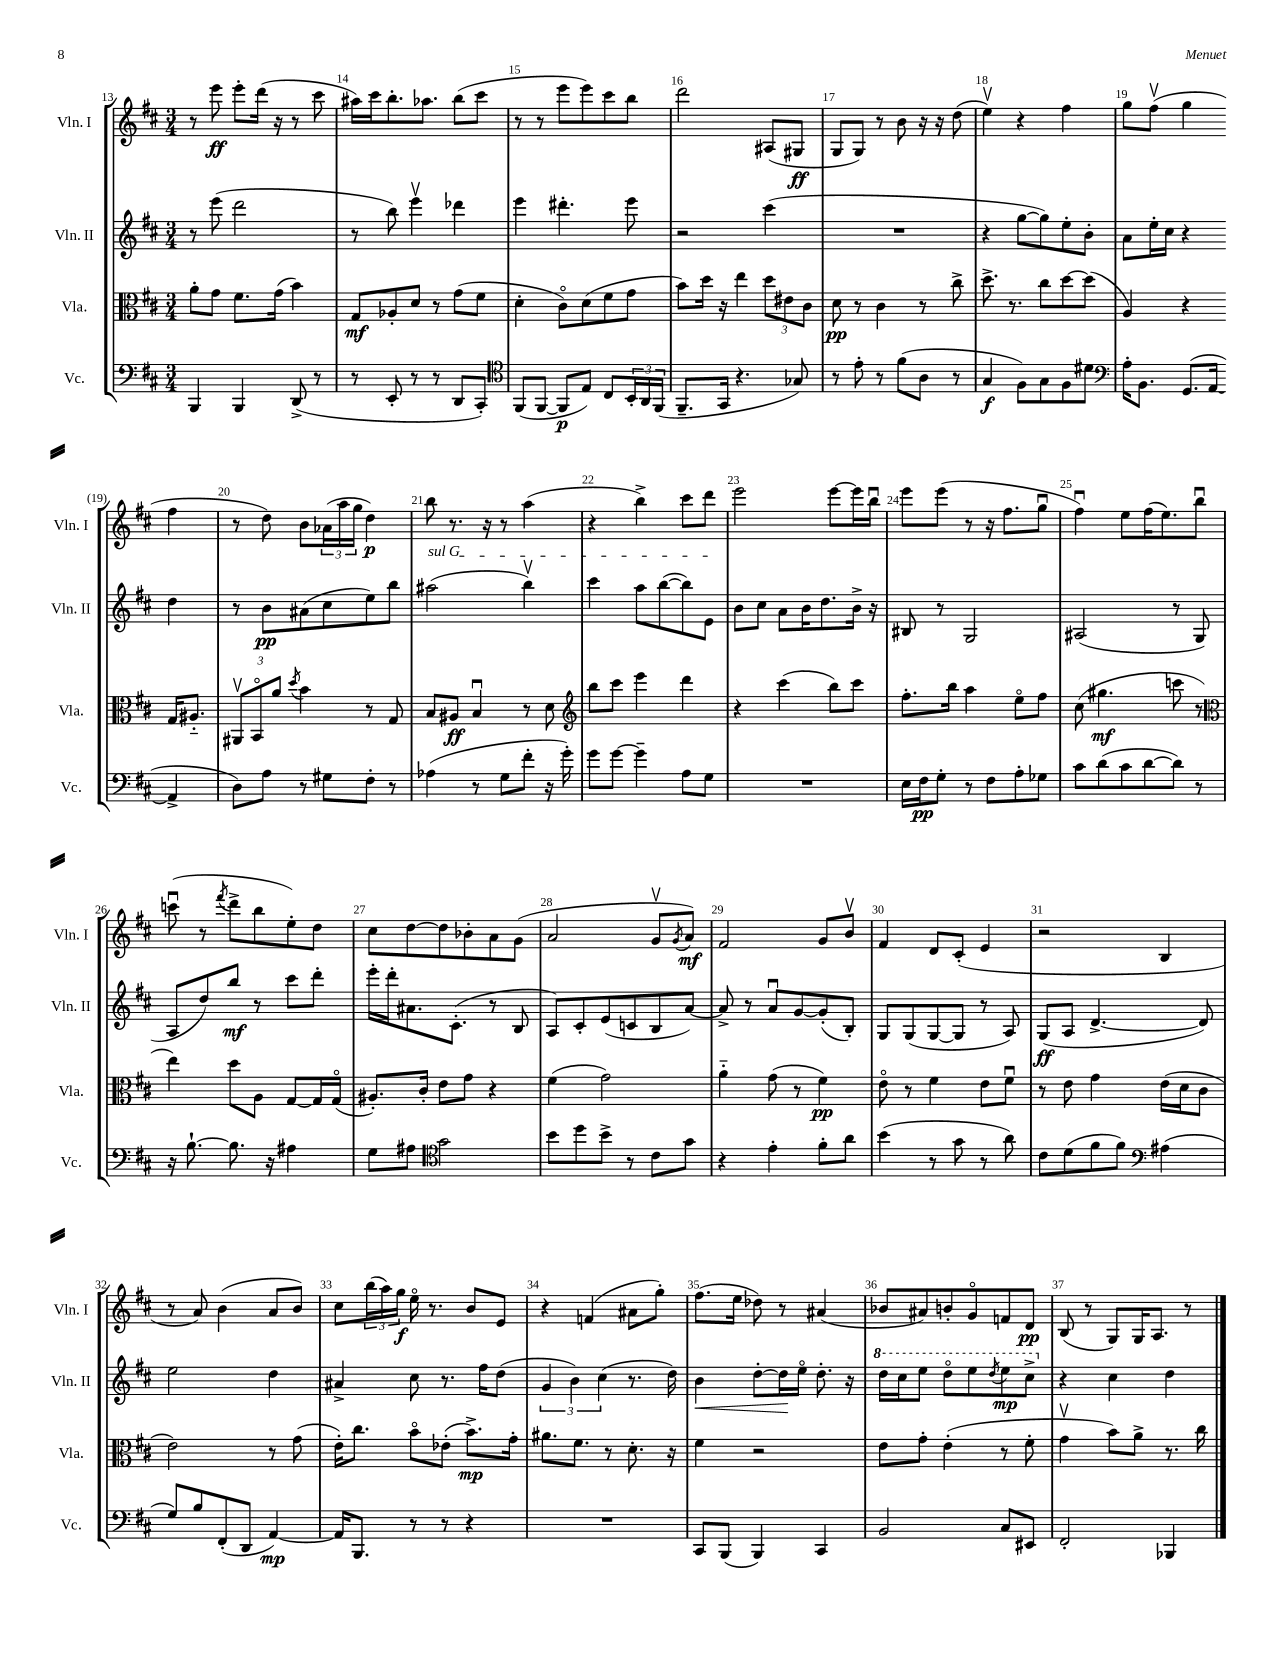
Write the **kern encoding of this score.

**kern	**kern	**kern	**kern
*staff4	*staff3	*staff2	*staff1
*clefF4	*clefC3	*clefG2	*clefG2
*k[f#c#]	*k[f#c#]	*k[f#c#]	*k[f#c#]
*M3/4	*M3/4	*M3/4	*M3/4
4BBB	8a'	8r	8r
.	8g	(8eee	8eee
4BBB	8.f#	2ddd	8eee'
.	.	.	(16ddd
.	(16g	.	16r
(8DD^	4b)	.	8r
8r	.	.	8ccc#
=	=	=	=
8r	8G	8r	16aa#)
.	.	.	16ccc#
8EE'	8A-'	8bb)	8.bb'
8r	8d	4eeev	.
.	.	.	8.aa-
8r	8r	.	.
8DD	(8g	4ddd-	(8bb
8CC#')	8f#	.	8ccc#
=	=	=	=
*clefC4	*	*	*
(8FF#	4d'	4eee	8r
[8FF#	.	.	8r
8FF#]	8c#o)	4.ddd#'	8eee
8E)	(8d	.	8eee)
8C#	8f#	.	8ccc#
24BB'	8g	8eee	8bb
24AA	.	.	.
(24FF#	.	.	.
=	=	=	=
8.FF#~	8b)	2r	2ddd
.	16dd	.	.
16GG	16r	.	.
4.r	4ee	.	.
.	12dd	(4ccc#	(8A#
.	12e#	.	.
8G-)	.	.	8G#
.	12c#	.	.
=	=	=	=
8r	8d	2.r	8G
8e'	8r	.	8G)
8r	4c#	.	8r
(8f#	.	.	8b
8A	8r	.	16r
.	.	.	16r
8r	8cc#^	.	(8dd
=	=	=	=
4G	8.dd^	4r	4eev)
.	8.r	.	.
8F#)	.	[8gg	4r
8G	8cc#	8gg])	.
8F#	[8dd	8ee'	4ff#
8d#	(8dd]	8b'	.
=	=	=	=
*clefF4	*	*	*
16A'	4A)	8a	8gg
8.BB	.	.	.
.	.	16ee'	(8ff#v
.	.	16cc#	.
(8.GG	4r	4r	4gg
[16AA	.	.	.
4AA^]	16G	4dd	4ff#
.	8.A#'~	.	.
=	=	=	=
8D)	12AA#v	8r	8r
.	12BBo	.	.
8A	.	8b	8dd)
.	12a	.	.
.	8qdd	.	.
8r	4b	(8a#	8b
8G#	.	8cc#	(24a-
.	.	.	24aa
.	.	.	24gg
8F#'	8r	8ee)	4dd)
8r	8G	8bb	.
=	=	=	=
(4A-	8B	(2aa#	8bb
.	8A#	.	8.r
8r	4Bu	.	.
.	.	.	16r
8G	.	.	8r
8f#'	8r	4bbv)	(4aa
16r	8d	.	.
16g')	.	.	.
=	=	=	=
*	*clefG2	*	*
8g	8bb	4ccc#	4r
[8g	8ccc#	.	.
4g~]	4eee	8aa	4bb^)
.	.	([8bb	.
8A	4ddd	8bb])	8ccc#
8G	.	8e	8ddd
=	=	=	=
2.r	4r	8b	2eee
.	.	8cc#	.
.	(4ccc#	8a	.
.	.	16b	.
.	.	8.dd	.
.	8bb)	.	[8eee
.	8ccc#	16b^	16eee]
.	.	16r	16bbu
=	=	=	=
16E	8.ff#'	8B#	8eee
16F#	.	.	.
8G'	.	8r	(8eee
.	16bb	.	.
8r	4aa	2G	8r
8F#	.	.	16r
.	.	.	8.ff#
8A'	8eeo	.	.
8G-	8ff#	.	8ggu
=	=	=	=
8c#	(8cc#	(2A#	4ff#u)
(8d	4.gg#	.	.
8c#	.	.	8ee
[8d	.	.	(16ff#
.	.	.	8.ee)
8d])	8ccc	8r	.
8r	8r	8G	8bbu
=	=	=	=
*	*clefC3	*	*
16r	4ee)	8A	(8cccu
[8.B`	.	.	.
.	.	8dd)	8r
.	.	.	8qfff#
8.B]	8dd	8bb	8ddd^
.	8A	8r	8bb
16r	.	.	.
4A#	[8G	8ccc#	8ee')
.	16G]	8ddd'	8dd
.	(16Go	.	.
=	=	=	=
8G	8.A#')	16eee'	8cc#
.	.	16ddd'	.
8A#	.	8.a#	[8dd
.	16c#'	.	.
*clefC4	*	*	*
2g	8e	.	8dd]
.	.	(8.c#'	.
.	8g	.	8b-'
.	4r	8r	8a
.	.	8B	(8g
=	=	=	=
8b	(4f#	8A)	2a
8dd	.	8c#'	.
8b^	2g)	(8e	.
8r	.	8c	.
8c#	.	8B	8gv
.	.	.	8qg
8g	.	[8a)	8a)
=	=	=	=
4r	4a'~	8a^]	2f#
.	.	8r	.
4e'	(8g	8au	.
.	8r	[8g	.
8f#'	4f#)	(8g']	8g
8a	.	8B')	8bv
=	=	=	=
(4b	8eo	8G	4f#
.	8r	(8G	.
8r	4f#	[8G	8d
8g	.	8G]	(8c#'
8r	8e	8r	4e
8a)	8f#u	8A)	.
=	=	=	=
8c#	8r	(8G	2r
(8d	8e	8A	.
8f#	4g	[4.d^	.
8f#)	.	.	.
*clefF4	*	*	*
(4A#	(16e	.	4B
.	16d	.	.
.	8c#	8d])	.
=	=	=	=
8G)	2e)	2ee	8r
8B	.	.	8a)
(8FF#'	.	.	(4b
8DD	.	.	.
[4AA)	8r	4dd	8a
.	(8g	.	8b)
=	=	=	=
16AA]	16e')	4a#^	8cc#
8.BBB	8.cc#	.	.
.	.	.	(24bb
.	.	.	24aa)
.	.	.	24gg
8r	8bo	8cc#	16eeo
.	.	.	8.r
8r	(8e-'	8.r	.
4r	8.b^)	.	8b
.	.	16ff#	.
.	.	(8dd	8e
.	16g'	.	.
=	=	=	=
2.r	8.a#	6g	4r
.	.	6b)	.
.	8.f#	.	.
.	.	.	(4f
.	.	(6cc#	.
.	8r	.	.
.	8.d'	8.r	8a#
.	.	.	8gg')
.	16r	16dd)	.
=	=	=	=
8CC#	4f#	4b	(8.ff#
(8BBB	.	.	.
.	.	.	16ee
4BBB)	2r	[8dd'	8dd-)
.	.	16dd]	8r
.	.	16eeo	.
4CC#	.	8.dd'	(4a#
.	.	16r	.
=	=	=	=
2BB	8e	16ddd	8b-
.	.	16ccc#	.
.	8g'	8eee	8a#)
.	(4e'	8dddo	8b'
.	.	8eee	8go
.	.	8qddd	.
8C#	8r	8eee	8f
8EE#	8f#'	8ccc#^	8d
=	=	=	=
2FF#'	4gv	4r	(8B
.	.	.	8r
.	8b)	4cc#	8G)
.	8a^	.	16G
.	.	.	8.A
4BBB-	8.r	4dd	.
.	.	.	8r
.	16cc#	.	.
==	==	==	==
*-	*-	*-	*-
